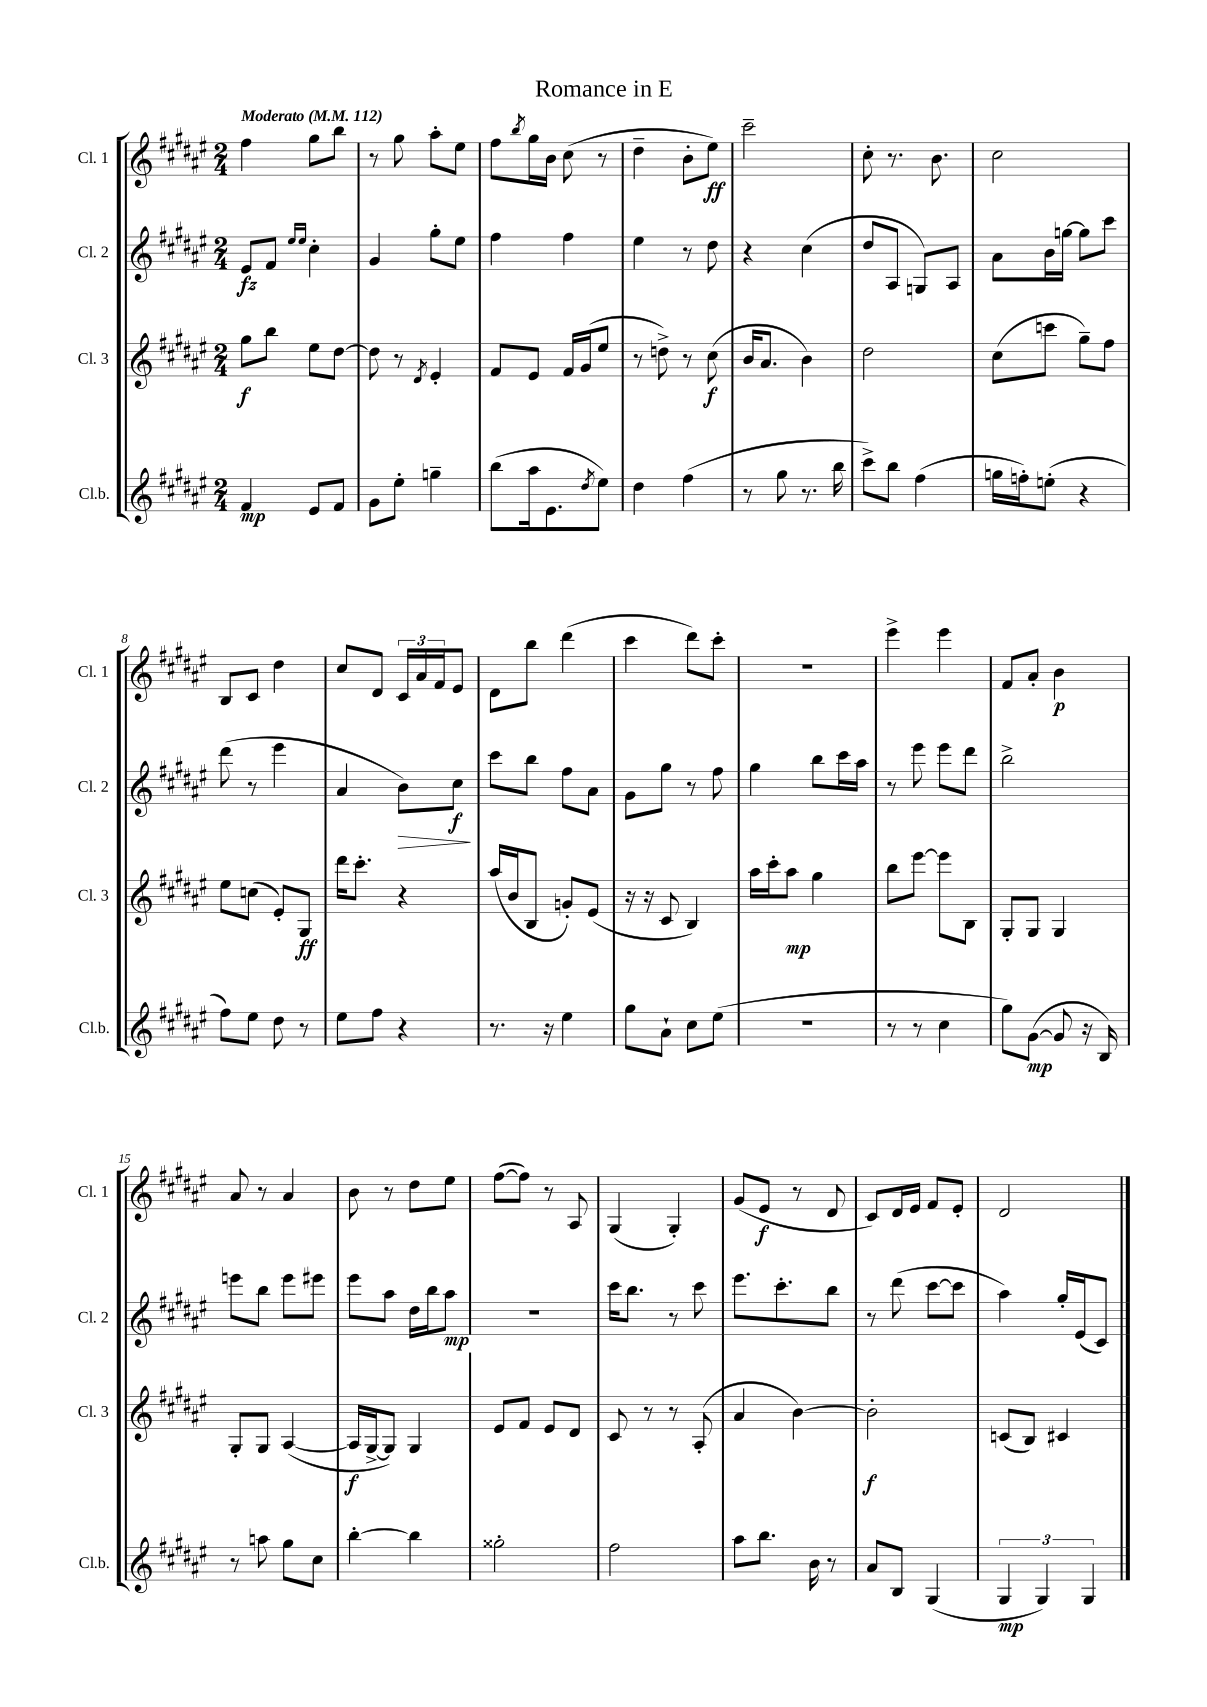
\header { title = "Romance in E" }
<<
\new StaffGroup <<
\new Staff = "s0" \with { instrumentName = "Cl. 1" shortInstrumentName = "Cl. 1" } {
    \clef treble \key fis \major \numericTimeSignature \time 2/4 \tempo "Moderato" 4 = 112
    fis''4 gis''8 b''8 |
    r8 gis''8 ais''8-. eis''8 |
    fis''8 \acciaccatura { b''8 } gis''16 b'16 cis''8( r8 |
    dis''4-- b'8-. eis''8\ff) |
    cis'''2-- |
    cis''8-. r8. b'8. |
    cis''2 |
    b8 cis'8 dis''4 |
    cis''8 dis'8 \tuplet 3/2 { cis'16 ais'16 fis'16 } eis'8 |
    dis'8 b''8 dis'''4( |
    cis'''4 dis'''8) cis'''8-. |
    R2 |
    eis'''4-> eis'''4 |
    fis'8 ais'8-. b'4\p |
    ais'8 r8 ais'4 |
    b'8 r8 dis''8 eis''8 |
    fis''8~( fis''8) r8 ais8 |
    gis4( gis4-.) |
    gis'8( eis'8\f r8 dis'8 |
    cis'8) dis'16 eis'16 fis'8 eis'8-. |
    dis'2 \bar "|." |
}
\new Staff = "s1" \with { instrumentName = "Cl. 2" shortInstrumentName = "Cl. 2" } {
    \clef treble \key fis \major \numericTimeSignature \time 2/4
    eis'8\fz fis'8 \grace { eis''16 eis''16 } cis''4-. |
    gis'4 gis''8-. eis''8 |
    fis''4 fis''4 |
    eis''4 r8 dis''8 |
    r4 cis''4( |
    dis''8 ais8 g8) ais8 |
    ais'8 b'16 g''16~ g''8 cis'''8 |
    dis'''8( r8 eis'''4 |
    ais'4 b'8\>) cis''8\f\! |
    cis'''8 b''8 fis''8 ais'8 |
    gis'8 gis''8 r8 fis''8 |
    gis''4 b''8 cis'''16 ais''16 |
    r8 eis'''8 eis'''8 dis'''8 |
    b''2-> |
    e'''8 b''8 e'''8 eis'''8 |
    eis'''8 ais''8 dis''16 b''16 ais''8\mp |
    r2 |
    cis'''16 b''8. r8 cis'''8 |
    eis'''8. cis'''8.-. b''8 |
    r8 dis'''8( cis'''8~ cis'''8 |
    ais''4) gis''16-. eis'16( cis'8) \bar "|." |
}
\new Staff = "s2" \with { instrumentName = "Cl. 3" shortInstrumentName = "Cl. 3" } {
    \clef treble \key fis \major \numericTimeSignature \time 2/4
    gis''8\f b''8 eis''8 dis''8~ |
    dis''8 r8 \acciaccatura { dis'8 } eis'4-. |
    fis'8 eis'8 fis'16 gis'16( eis''8 |
    r8 d''8->) r8 cis''8\f( |
    b'16 ais'8. b'4) |
    dis''2 |
    cis''8( c'''8 gis''8--) fis''8 |
    eis''8 c''8( eis'8-.) gis8\ff |
    dis'''16 cis'''8.-. r4 |
    ais''16( b'16 b8 g'8-.) eis'8( |
    r16 r16 cis'8 b4) |
    ais''16 cis'''16-. ais''8\mp gis''4 |
    b''8 eis'''8~ eis'''8 b8 |
    gis8-. gis8 gis4 |
    gis8-. gis8 ais4~( |
    ais16\f gis16~-> gis8) gis4 |
    eis'8 fis'8 eis'8 dis'8 |
    cis'8 r8 r8 ais8-.( |
    ais'4 b'4~) |
    b'2-.\f |
    c'8( b8) cis'4 \bar "|." |
}
\new Staff = "s3" \with { instrumentName = "Cl.b." shortInstrumentName = "Cl.b." } {
    \clef treble \key fis \major \numericTimeSignature \time 2/4
    fis'4\mp eis'8 fis'8 |
    gis'8 eis''8-. g''4-- |
    b''8( ais''16 eis'8. \acciaccatura { dis''8 } eis''8) |
    dis''4 fis''4( |
    r8 gis''8 r8. b''16 |
    cis'''8->) b''8 fis''4( |
    g''16 f''16-.) e''8-.( r4 |
    fis''8) eis''8 dis''8 r8 |
    eis''8 fis''8 r4 |
    r8. r16 eis''4 |
    gis''8 ais'8-! cis''8 eis''8( |
    r2 |
    r8 r8 cis''4 |
    gis''8) gis'8~\mp( gis'8 r16 b16) |
    r8 a''8 gis''8 cis''8 |
    b''4~-. b''4 |
    gisis''2-. |
    fis''2 |
    ais''8 b''8. b'16 r8 |
    ais'8 b8 gis4( |
    \tuplet 3/2 { gis4\mp gis4) gis4 } \bar "|." |
}
>>
>>
